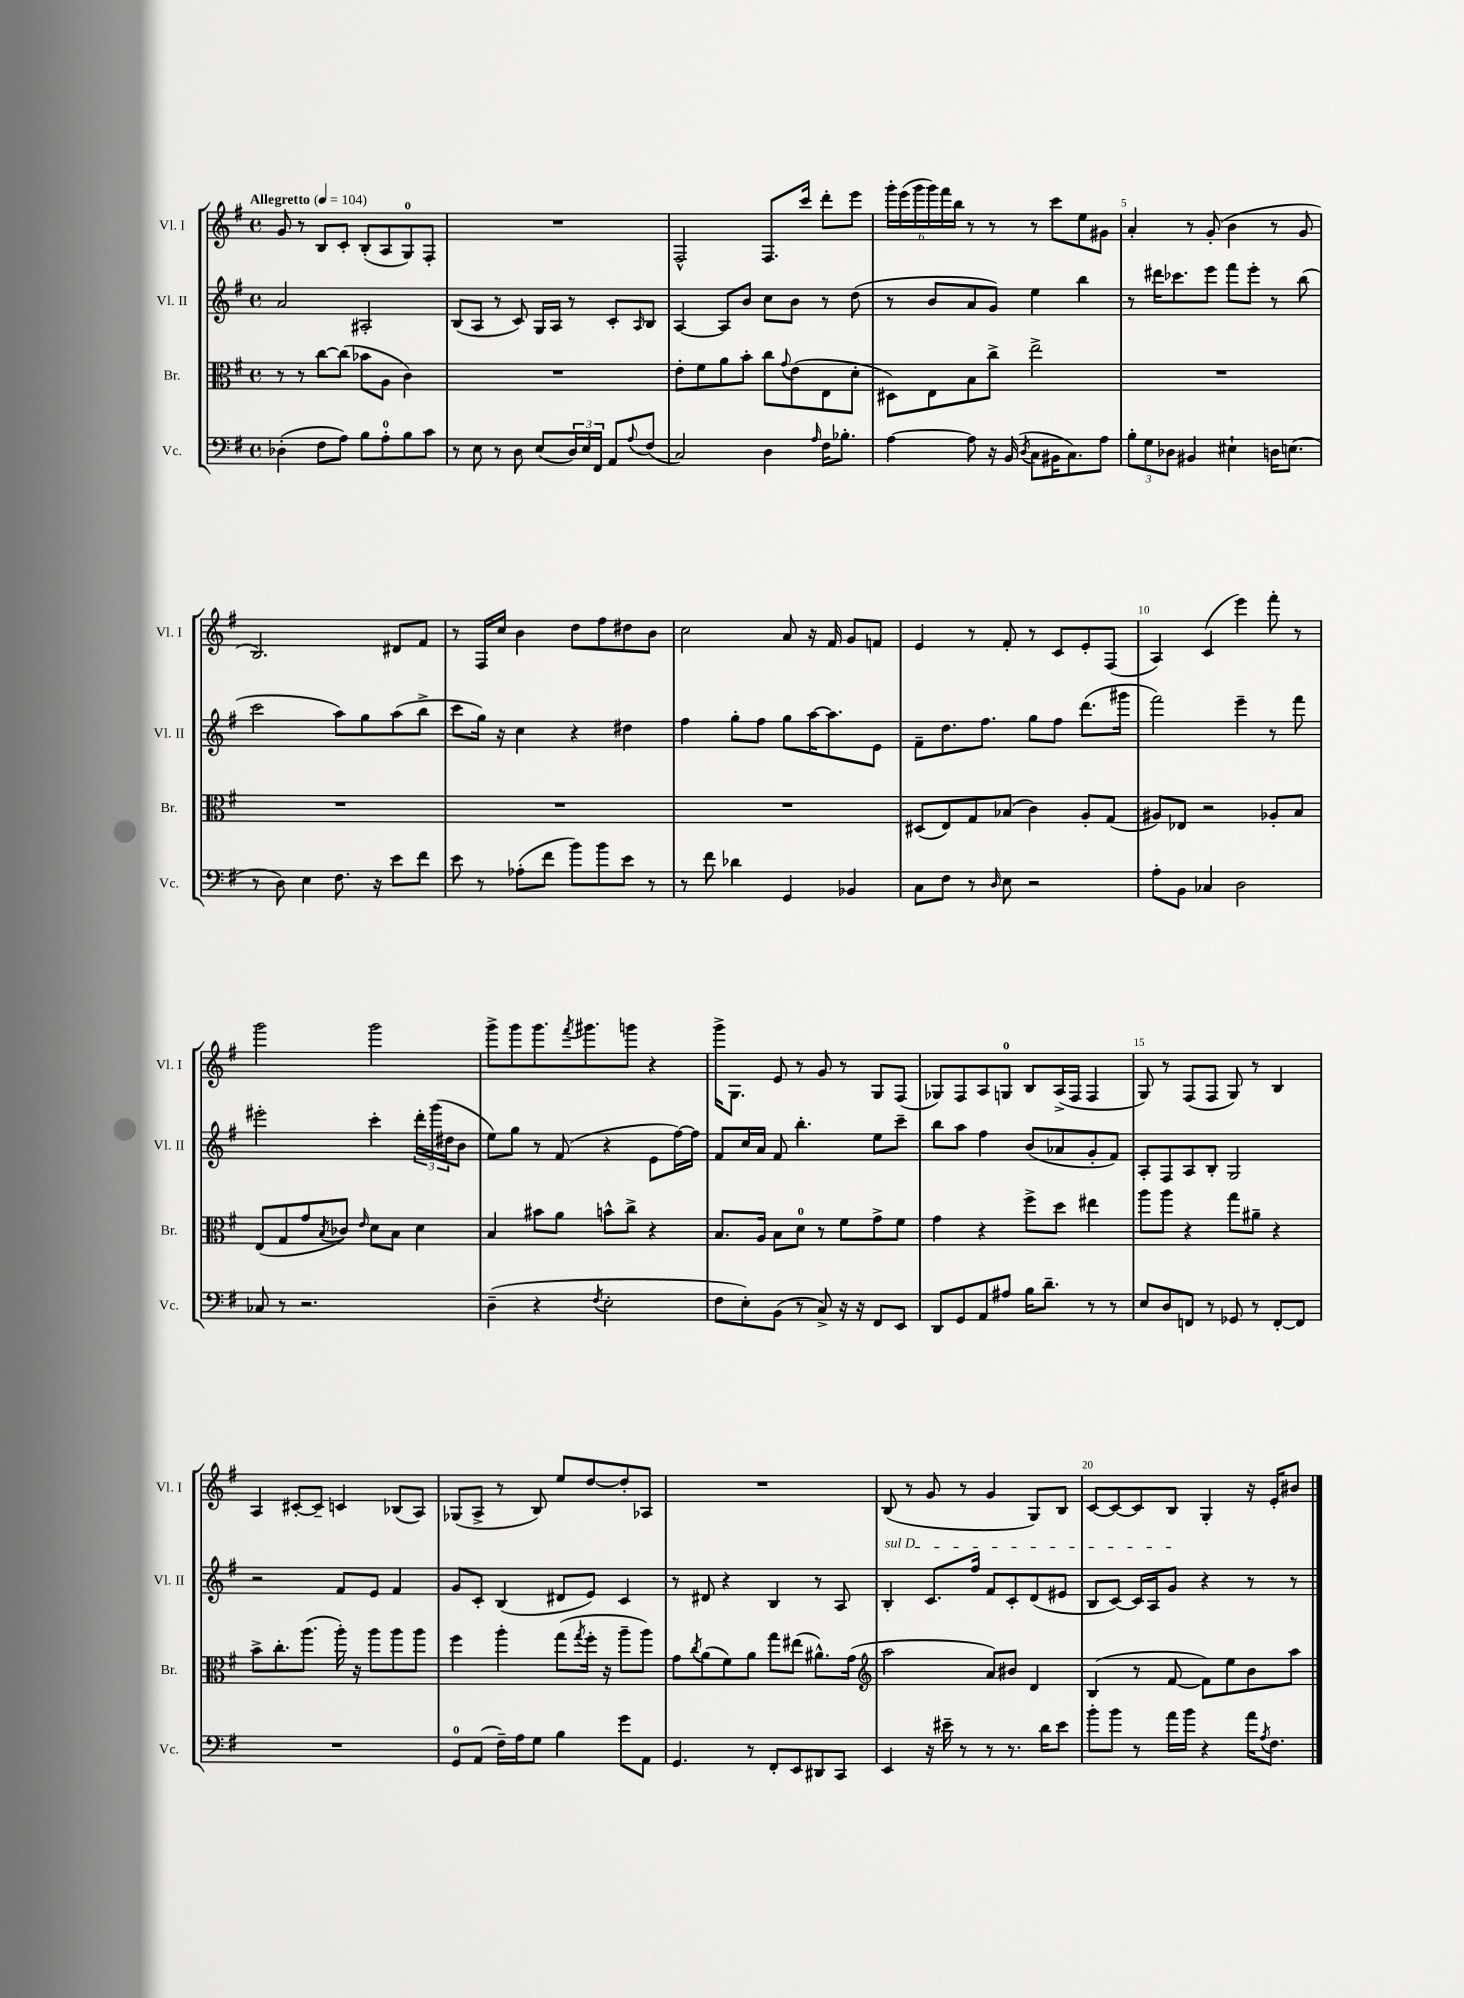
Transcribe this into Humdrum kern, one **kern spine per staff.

**kern	**kern	**kern	**kern
*staff4	*staff3	*staff2	*staff1
*clefF4	*clefC3	*clefG2	*clefG2
*k[f#]	*k[f#]	*k[f#]	*k[f#]
*M4/4	*M4/4	*M4/4	*M4/4
*met(c)	*met(c)	*met(c)	*met(c)
*MM104	*MM104	*MM104	*MM104
(4D-'	8r	2a	8g
.	8r	.	8r
8F#	[8cc	.	8B
8A)	(8cc]	.	8c'
8B	8b-	2A#'	(8B'
8A'	8A	.	8A
8B	4c)	.	8G)
8c	.	.	8F#'
=	=	=	=
8r	1r	(8B	1r
8E	.	8A	.
8r	.	8r	.
8D	.	8c)	.
(8E	.	16G	.
.	.	16A	.
24D)	.	8r	.
24E	.	.	.
24FF#	.	.	.
8AA	.	8c'	.
8qqA	.	16qqA	.
(8F#	.	8B	.
=	=	=	=
2C)	8e'	[4A	2F#^^
.	8f#	.	.
.	8a	8A]	.
.	8b'	8b	.
4D	8cc	8cc	8.F#
.	8qqg	.	.
.	(8e	8b	.
.	.	.	16ccc
16qqA	.	.	.
16F#	8E	8r	8ddd'
8.B-'	.	.	.
.	8d'	(8dd	8eee
=	=	=	=
[4A	8D#)	8r	24ggg'
.	.	.	(24eee
.	.	.	24ggg
.	8E	8b	24ggg)
.	.	.	24fff#
.	.	.	24bb
8A]	8B	8a	8r
16r	8cc^	8g)	8r
(16BB	.	.	.
8qD	.	.	.
8C	2ee^	4ee	8r
16BB#	.	.	8ccc
8.C)	.	.	.
.	.	4bb	8ee
8A	.	.	8g#
=	=	=	=
12B'	1r	8r	4a'
12G	.	.	.
.	.	16ddd#	.
12D-	.	.	.
.	.	8.ccc-	.
4BB#	.	.	8r
.	.	8eee	(8g'
4E#`	.	8fff#	4b
.	.	8eee'	.
16D	.	8r	8r
(8.E	.	.	.
.	.	(8bb	8g
=	=	=	=
8r	1r	2ccc	2.B)
8D)	.	.	.
4E	.	.	.
8.F#	.	8aa)	.
.	.	8gg	.
16r	.	.	.
8e	.	(8aa	8d#
8f#	.	8bb^	8f#
=	=	=	=
8e	1r	8ccc	8r
8r	.	16gg)	16F#
.	.	16r	16cc
(8A-'	.	4cc	4b
8f#	.	.	.
8b)	.	4r	8dd
8b	.	.	8ff#
8e	.	4dd#	8dd#
8r	.	.	8b
=	=	=	=
8r	1r	4ff#	2cc
8f#	.	.	.
4d-	.	8gg'	.
.	.	8ff#	.
4GG	.	8gg	8a
.	.	[16aa	16r
.	.	8.aa]	16f#
4BB-	.	.	8g
.	.	8e	8f
=	=	=	=
8C	(8D#	8f#~	4e
8F#	8E)	8.dd	.
8r	8G	.	8r
.	.	8.ff#	.
16qqD	.	.	.
8E	(8B-	.	8f#'
2r	4c)	8gg	8r
.	.	8ff#	8c
.	8A'	(8.ddd	8e'
.	(8G	.	(8F#
.	.	16ggg#	.
=	=	=	=
8A'	8A#)	2fff#)	4A)
8BB	8E-	.	.
4C-	2r	.	(4c
2D	.	4eee~	4eee)
.	8A-'	8r	8fff#'
.	8B	8fff#	8r
=	=	=	=
8C-	(8E	2eee#'	2ggg
8r	8G	.	.
2.r	8g	.	.
.	8qB	.	.
.	8c-)	.	.
.	16qqe	.	.
.	8d	4ccc'	2ggg
.	8B	.	.
.	4d	24ddd'	.
.	.	(24ggg	.
.	.	24dd#	.
.	.	8b	.
=	=	=	=
(4D~	4B	8ee)	8ggg^
.	.	8gg	8ggg
4r	8b#	8r	8.ggg
.	8a	(8f#	.
.	.	.	8qfff#
.	.	.	8.ggg#
8qF#	.	.	.
2E'	8b^^	4r	.
.	8cc^	.	8ggg
.	4r	8e	4r
.	.	[16ff#)	.
.	.	16ff#]	.
=	=	=	=
8F#	8.B	8f#	16ggg^
.	.	.	8.G
8E')	.	16cc	.
.	16A	16a	.
(8BB	8B	8f#	8e
8r	8d	4.bb'	8r
8C^)	8r	.	8g
16r	8f#	.	8r
16r	.	.	.
8FF#	8g^	8ee	8G
8EE	8f#	8ccc~	(8F#
=	=	=	=
8DD	4g	8bb	8G-)
8GG	.	8aa	8F#
8AA	4r	4ff#	8A
8A#	.	.	8G
16B	8ff#^	(8b	8B
8.d~	.	.	.
.	8dd	8a-	(16A^
.	.	.	16F#
8r	4ee#	8g'	4F#
8r	.	8f#)	.
=	=	=	=
8E	8aa	8A'	8G)
8D	8aa	8F#	8r
8FF	4r	8A	(8F#
8r	.	8B'	8F#
8GG-	8gg	2G	8G)
8r	8a#~	.	8r
[8FF'	4r	.	4B
8FF]	.	.	.
=	=	=	=
1r	8b^	2r	4A
.	8.cc'	.	.
.	.	.	[8c#'
.	(8.aa	.	.
.	.	.	8c#~]
.	16aa')	8f#	4c
.	16r	.	.
.	8aa	8e	.
.	8aa	4f#	(8B-
.	8aa	.	8A)
=	=	=	=
8GG	4ff#	8g	(8G-
(8AA	.	8c'	8A^
16F#~)	4aa'	(4B	8r
16A	.	.	.
8G	.	.	8B)
4B	(8gg	8d#	8ee
.	8qgg	.	.
.	16ff#'	8e)	[8dd
.	16r	.	.
8g	8aa~	4c	8dd']
8AA	8aa)	.	8A-
=	=	=	=
4.GG	8g	8r	1r
.	8qcc	.	.
.	(8a	8d#	.
.	8f#)	4r	.
8r	8a	.	.
8FF#'	8gg	4B	.
8EE	(8ee#	.	.
8DD#	8.a#^^)	8r	.
8CC	.	8A	.
.	(16g	.	.
=	=	=	=
*	*clefG2	*	*
4EE	2aa	4B'	(8B
.	.	.	8r
16r	.	8.c	8g
16e#~	.	.	.
8r	.	.	8r
.	.	16ff#	.
8r	8a)	8f#	4g
8.r	8b#	8c'	.
.	4d	(8d	8G)
16d	.	.	.
8e#	.	8e#	8B
=	=	=	=
8b'	(4B	8B	[8c
8b	.	[8c)	8c_
8r	8r	16c]	8c]
.	.	16A	.
16a	[8f#	8g	8B
16b	.	.	.
4r	8f#])	4r	4G'
.	8ee	.	.
16a	8b	8r	16r
8qA	.	.	.
8.F#	.	.	16e'
.	8aa	8r	8b#
==	==	==	==
*-	*-	*-	*-
